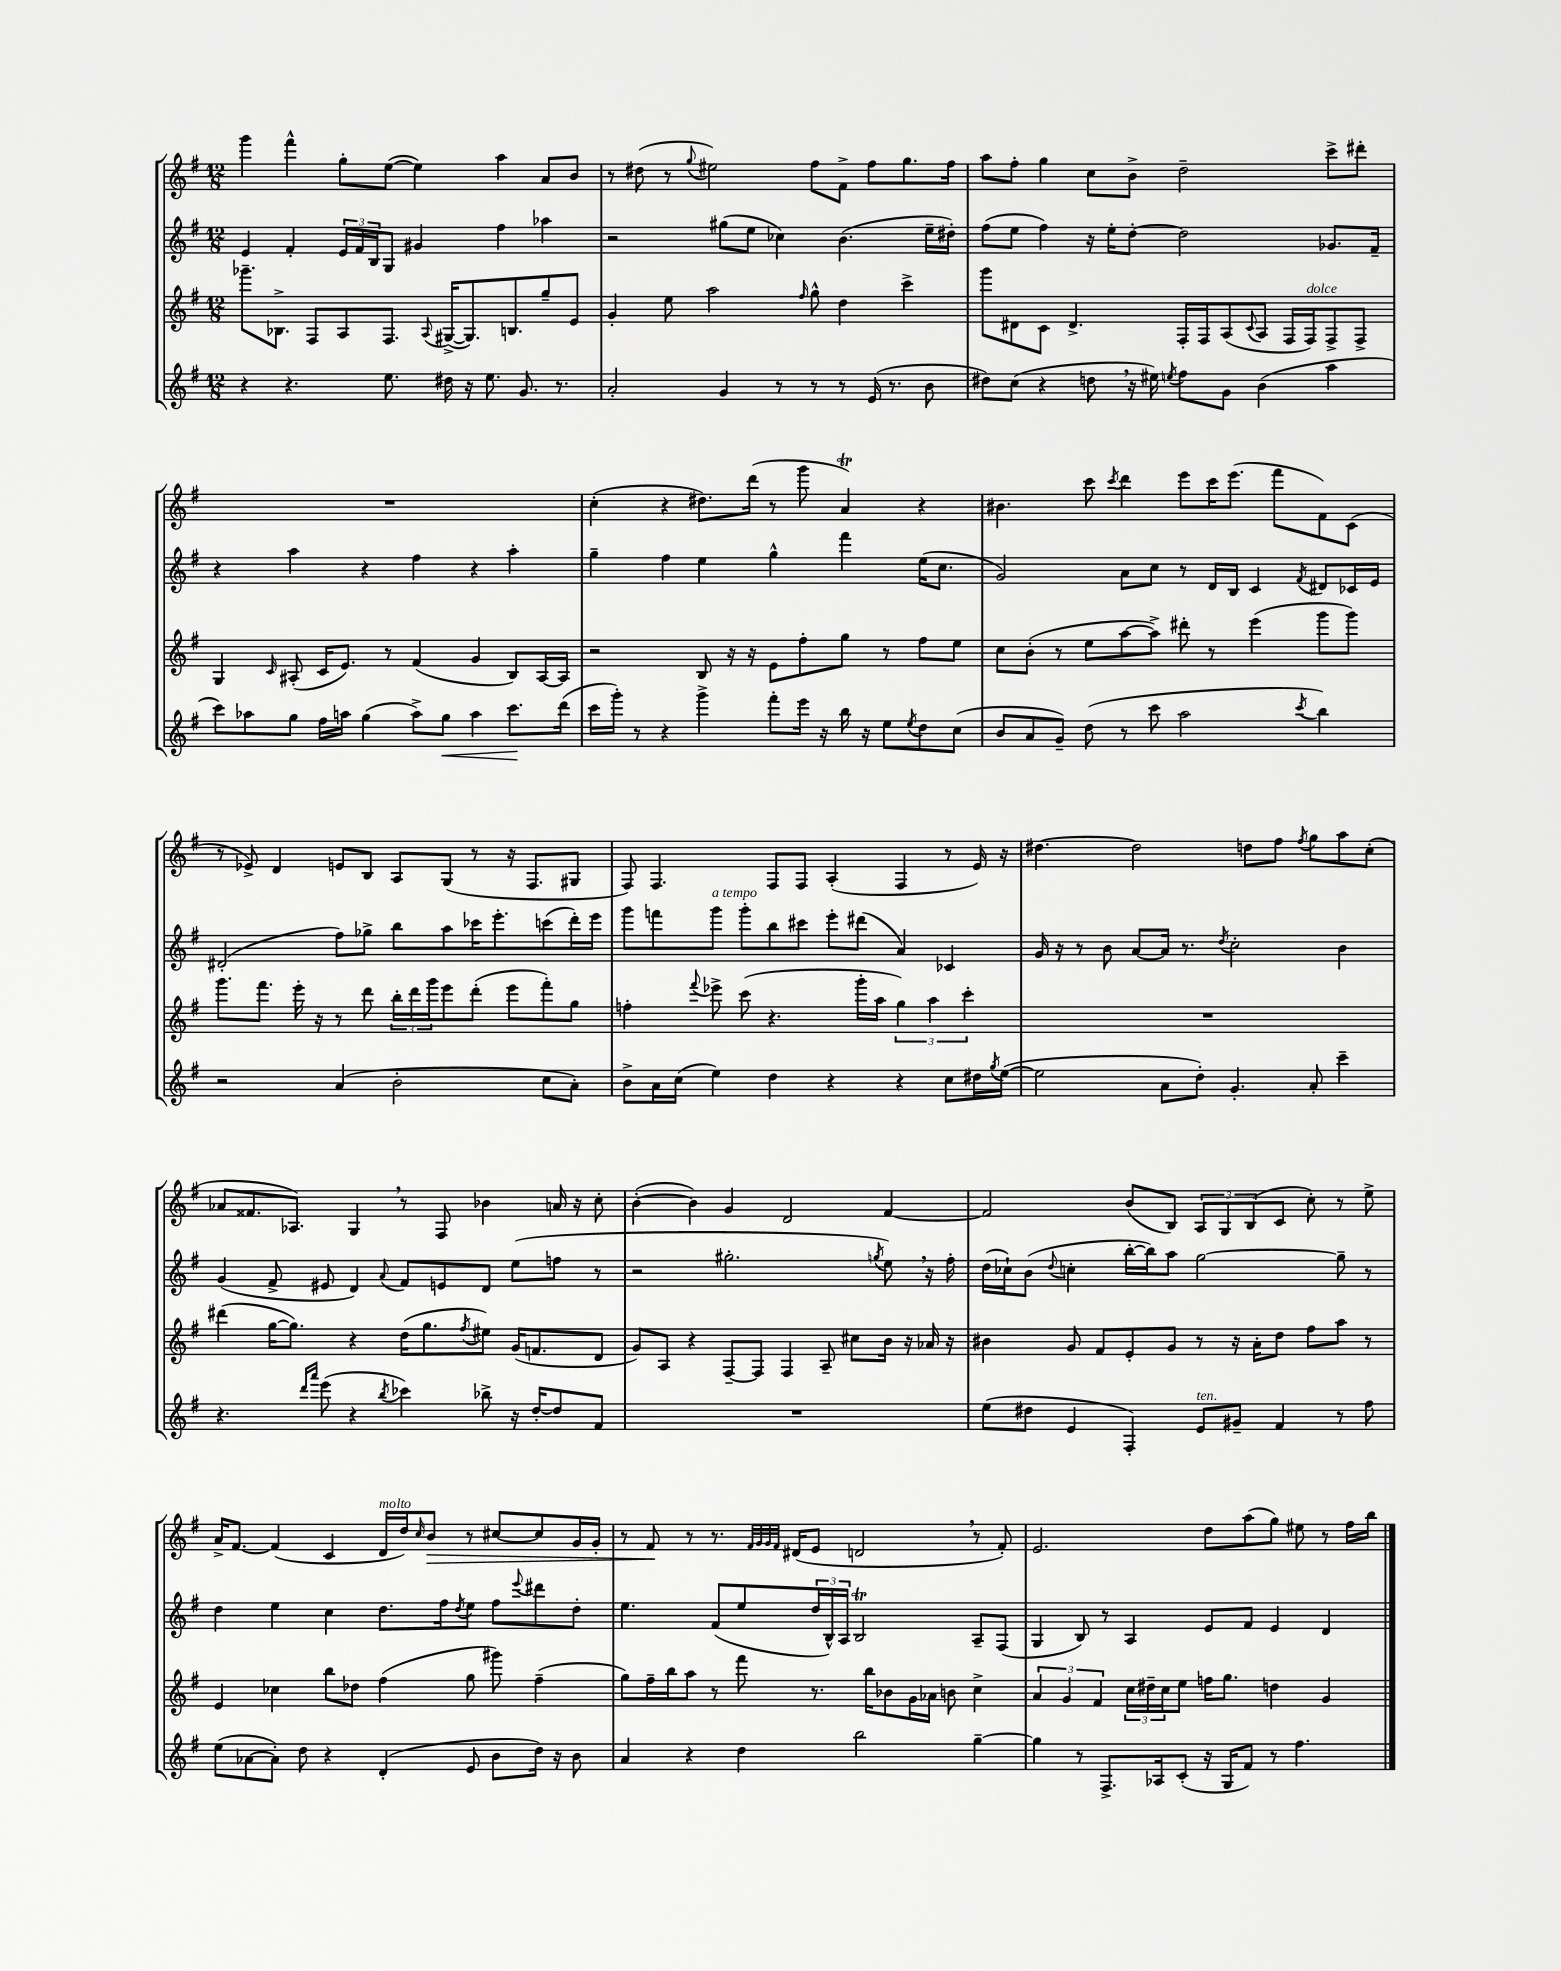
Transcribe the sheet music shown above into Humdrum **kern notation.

**kern	**kern	**kern	**kern
*staff4	*staff3	*staff2	*staff1
*clefG2	*clefG2	*clefG2	*clefG2
*k[f#]	*k[f#]	*k[f#]	*k[f#]
*M12/8	*M12/8	*M12/8	*M12/8
4r	8.ggg-~	4e	4ggg
.	8.B-^	.	.
4.r	.	4f#'	4fff#^^
.	8F#	.	.
.	8A	24e	8gg'
.	.	24f#	.
.	.	24B	.
8.ee	8.F#	8G	([8ee
.	.	4g#	4ee])
.	8qqA	.	.
16dd#	([16G#^	.	.
16r	8.G#])	.	.
8.ee	.	.	.
.	.	4ff#	4aa
.	8.B	.	.
8.g	.	.	.
.	8gg~	4aa-	8a
8.r	.	.	.
.	8e	.	8b
=	=	=	=
2a'	4g'	2r	8r
.	.	.	(8dd#
.	8ee	.	8r
.	.	.	8qqgg
.	2aa	.	2ee#)
4g	.	(8gg#	.
.	.	8ee	.
8r	.	4cc-)	.
.	16qqff#	.	.
8r	8gg^^	.	8ff#
8r	4dd	(4.b	8f#^
(16e	.	.	8ff#
8.r	.	.	.
.	4ccc^	.	8.gg
8b	.	16ee~	.
.	.	16dd#')	16ff#
=	=	=	=
8dd#)	8ggg	(8ff#	8aa
(8cc	8d#	8ee	8ff#'
4r	8c	4ff#)	4gg
.	4.d#^	.	.
8dd	.	16r	8cc
.	.	16ee'	.
16r	.	[8dd'	8b^
16ee#)	.	.	.
8qee	.	.	.
8ff#	16F#'	2dd]	2dd~
.	16F#	.	.
8g	(8A	.	.
.	8qqc	.	.
(4b	8A	.	.
.	16F#	.	.
.	16F#)	.	.
4aa	8F#^	8.g-	8ccc^
.	8F#^	.	8ddd#'
.	.	16f#~	.
=	=	=	=
8ccc)	4G	4r	1.r
8aa-	.	.	.
.	16qqc	.	.
8gg	(8A#'	4aa	.
16ff#	16c	.	.
16aa	8.e)	.	.
(4gg	.	4r	.
.	8r	.	.
8aa^)	(4f#	4ff#	.
8gg	.	.	.
4aa	4g	4r	.
8.ccc	8B)	4aa'	.
.	[16A#	.	.
(16ddd	16A#]	.	.
=	=	=	=
16ccc	2r	4gg~	(4cc'
16ggg')	.	.	.
8r	.	.	.
4r	.	4ff#	4r
4ggg^	8B	4ee	8.dd#)
.	16r	.	.
.	16r	.	(16ddd
8fff#'	8e	4gg^^	8r
16eee	8ff#'	.	8ggg
16r	.	.	.
16bb	8gg	4fff#	4a)
16r	.	.	.
8ee	8r	.	.
8qee	.	.	.
8dd	8ff#	(16ee	4r
.	.	8.cc	.
(8cc	8ee	.	.
=	=	=	=
8b	8cc	2g)	4.b#
8a	(8b'	.	.
8g~)	8r	.	.
(8dd	8ee	.	8ccc
.	.	.	8qccc
8r	[8aa	8a	4ddd
8ccc	8aa^])	8cc	.
2aa	8ddd#'	8r	8eee
.	8r	16d	16ccc
.	.	16B	(8.eee
.	(4eee	4c	.
.	.	.	8fff#
8qccc	.	8qf#	.
4bb)	8ggg	8d#	8f#)
.	8ggg)	16c-	(8c
.	.	16e	.
=	=	=	=
2r	8.ggg	(2d#'	8r
.	.	.	8e-^)
.	8.fff#	.	.
.	.	.	4d
.	16eee'	.	.
.	16r	.	.
(4a	8r	8ff#)	8e
.	8ddd	8gg-^	8B
2b'	24bb'	8bb	8A
.	24ddd	.	.
.	24ggg	.	.
.	8eee	8aa	(8G
.	(8ddd'	16ccc-	8r
.	.	8.eee'	.
.	8eee	.	16r
.	.	.	8.F#
8cc	8fff#')	(8ccc	.
8a')	8gg	16ddd')	8G#
.	.	16eee	.
=	=	=	=
8b^	4ff'	8ggg	8F#)
16a	.	8fff	4.F#
(16cc	.	.	.
.	8qqfff#	.	.
4ee)	8eee-^	8ggg	.
.	(8ccc	8ggg'	.
4dd	4.r	8bb	8F#
.	.	8ccc#	8F#
4r	.	8eee'	(4A'
.	16ggg'	(8ddd#	.
.	16aa	.	.
4r	6gg)	4a)	4F#
.	6aa	.	.
8cc	.	4c-	8r
.	6ccc'	.	.
16dd#	.	.	16e)
8qgg	.	.	.
([16ee	.	.	16r
=	=	=	=
2ee]	1.r	16g	[4.dd#
.	.	16r	.
.	.	8r	.
.	.	8b	.
.	.	[8a	2dd#]
8a	.	16a]	.
.	.	8.r	.
8dd')	.	.	.
.	.	8qdd	.
4.g'	.	2cc'	.
.	.	.	8dd
.	.	.	8ff#
.	.	.	8qff#
8a'	.	.	8gg
4ccc~	.	4b	8aa
.	.	.	(8cc'
=	=	=	=
4.r	(4ddd#	(4g	8a-
.	.	.	8.f##
.	[16gg	8f#^	.
.	8.gg])	.	8.A-)
16qqddd	.	.	.
16qqaaa	.	.	.
(8eee	.	8e#	.
4r	4r	4d)	4G
8qbb	.	8qqa	.
4ccc-)	(16dd	8f#	8r
.	8.gg	.	.
.	.	8e	8F#
.	8qff#	.	.
8bb-^	8ee#)	8d	4b-
16r	(16g	(8ee	.
[16dd'	8.f	.	.
8dd]	.	8ff	16a
.	.	.	16r
8f#	8d	8r	8cc'
=	=	=	=
1.r	8g)	2r	([4b'
.	8A	.	.
.	4r	.	4b])
.	[8F#~	2.gg#'	4g
.	8F#]	.	.
.	4F#	.	2d
.	8A~	.	.
.	8cc#	.	.
.	.	8qgg	.
.	16b	8ee)	[4f#
.	16r	.	.
.	16a-	16r	.
.	16r	16ff#'	.
=	=	=	=
(8ee	4b#	(16dd	2f#]
.	.	16cc-`)	.
8dd#	.	(8b	.
.	.	8qqdd	.
4e	8g	4cc'	.
.	8f#	.	.
4F#')	8e'	[16bb'	(8b
.	.	16bb])	.
.	8g	8aa	8B)
8e	8r	[2gg	12A
.	.	.	12G
8g#~	16r	.	.
.	.	.	(12B
.	16a'	.	.
4f#	8dd	.	8c
.	8ff#	.	8cc')
8r	8aa	8gg~]	8r
8ff#	8r	8r	8ee^
=	=	=	=
(8ee	4e	4dd	16a^
.	.	.	[8.f#
[8a-	.	.	.
8a-'])	4cc-	4ee	(4f#]
8dd	.	.	.
4r	8bb	4cc	4c
.	8dd-	.	.
(4d'	(4ff#	8.dd	16d
.	.	.	16dd)
.	.	.	16qqcc
.	.	.	8b
.	.	16ff#	.
.	.	8qdd	.
8e	8gg	8ee	8r
8b	8ggg#)	8ff#	[8cc#
.	.	8qqeee	.
16dd)	(4ff#~	8ddd#	8cc#]
16r	.	.	.
8b	.	8dd'	16g
.	.	.	16g'
=	=	=	=
4a	8gg)	4.ee	8r
.	16ff#~	.	8f#
.	16bb	.	.
4r	8aa	.	8r
.	8r	(8f#	8.r
4dd	8fff#	8ee	.
.	.	.	32qqf#
.	.	.	32qqg
.	.	.	32qqg
.	.	.	32qqf#
.	.	.	(16d#
.	8.r	24dd	8e
.	.	24B^^)	.
.	.	24A	.
2bb	.	2B	2d
.	16bb	.	.
.	8b-	.	.
.	16g	.	.
.	16a-	.	.
.	8b	.	.
[4gg~	4cc^	8A~	8r
.	.	(8F#	8f#')
=	=	=	=
4gg]	6a	4G	2.e
.	6g	.	.
8r	.	8B)	.
.	6f#	.	.
8.F#^	.	8r	.
.	24cc	4A	.
.	24dd#~	.	.
16A-	.	.	.
.	24cc	.	.
(8c'	8ee	.	.
16r	16ff	8e	8dd
16G	8.gg	.	.
8f#)	.	8f#	(8aa
8r	4dd	4e	8gg)
4.ff#	.	.	8ee#
.	4g	4d	8r
.	.	.	16ff#
.	.	.	16bb
==	==	==	==
*-	*-	*-	*-
